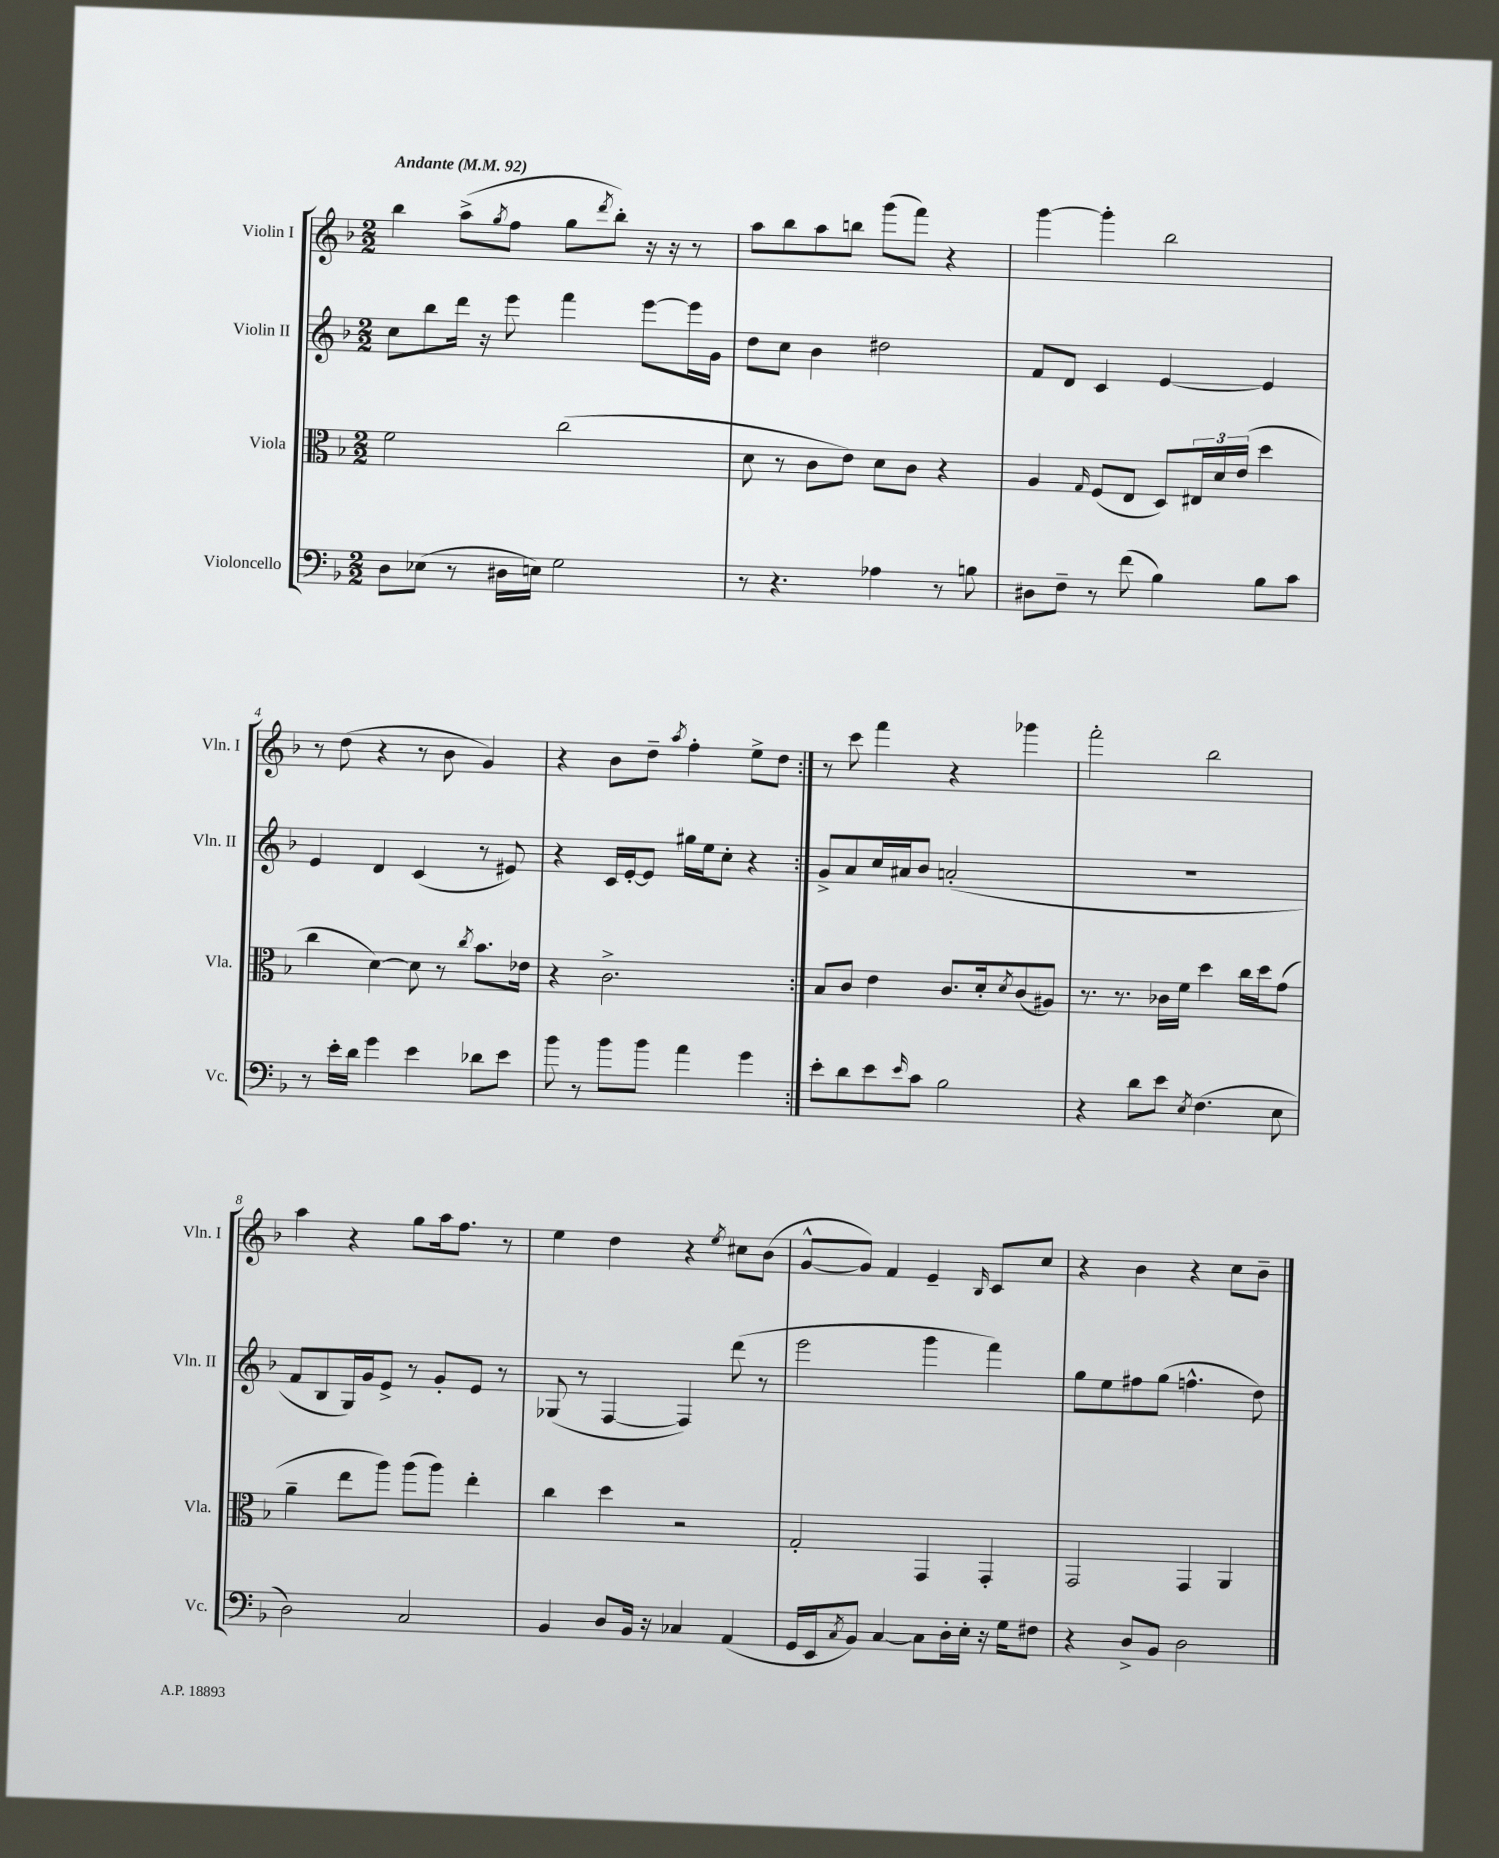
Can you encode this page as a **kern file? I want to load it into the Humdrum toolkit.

**kern	**kern	**kern	**kern
*staff4	*staff3	*staff2	*staff1
*clefF4	*clefC3	*clefG2	*clefG2
*k[b-]	*k[b-]	*k[b-]	*k[b-]
*M2/2	*M2/2	*M2/2	*M2/2
*MM92	*MM92	*MM92	*MM92
8D	2f	8cc	4bb-
(8E-	.	8bb-	.
8r	.	16ddd	(8aa^
.	.	16r	.
.	.	.	8qgg
16D#	.	8eee	8ff
16E)	.	.	.
2G	(2cc	4fff	8gg
.	.	.	8qddd
.	.	.	8bb-')
.	.	[8eee	16r
.	.	.	16r
.	.	16eee]	8r
.	.	16g	.
=	=	=	=
8r	8d	8dd	8aa
4.r	8r	8cc	8bb-
.	8c	4b-	8aa
.	8e)	.	8bb
4A-	8d	2dd#	(8ggg
.	8c	.	8fff)
8r	4r	.	4r
8B	.	.	.
=	=	=	=
8D#	4A	8f	[4ggg
8F~	.	8d	.
.	16qqG	.	.
8r	(8F	4c	4ggg']
(8f	8E	.	.
4B-)	8D)	[4e	2bb-
.	24E#	.	.
.	24d	.	.
.	(24e	.	.
8B-	4dd	4e]	.
8c	.	.	.
=	=	=	=
8r	4cc	4e	8r
16e'	.	.	(8dd
16d	.	.	.
4g	[4d)	4d	4r
4e	8d]	(4c	8r
.	8r	.	8b-
.	8qcc	.	.
8d-	8.b-	8r	4g)
8e	.	8e#)	.
.	16e-	.	.
=	=	=	=
8b-	4r	4r	4r
8r	.	.	.
8b-	2.c^	16c	8b-
.	.	[16e'	.
8b-	.	8e]	8dd~
.	.	.	8qaa
4a	.	16gg#	4ff'
.	.	16ee	.
.	.	8cc'	.
4g	.	4r	8ee^
.	.	.	8dd
=:|!	=:|!	=:|!	=:|!
8e'	8B-	8g^	8r
8d	8c	8a	8ccc
8e	4e	16cc	4fff
.	.	16a#	.
16qqe	.	.	.
8c	.	8b-	.
2B-	8.c	(2a'	4r
.	16d'	.	.
.	8qd	.	.
.	(8c	.	4ggg-
.	8A#)	.	.
=	=	=	=
4r	8.r	1r	2fff'
.	8.r	.	.
8d	.	.	.
8e	16c-	.	.
.	16f	.	.
8qE	.	.	.
(4.F	4dd	.	2bb-
.	16cc	.	.
.	16dd	.	.
8E	(8g	.	.
=	=	=	=
2D)	4a~	8f	4aa
.	.	8B-	.
.	8ee	16G)	4r
.	.	16g	.
.	8aa)	8e^	.
2C	(8aa	8r	8gg
.	8aa)	8g'	16aa
.	.	.	8.ff
.	4ee'	8e	.
.	.	8r	8r
=	=	=	=
4BB-	4cc	(8G-	4ee
.	.	8r	.
8D	4dd	[4F	4dd
16BB-	.	.	.
16r	.	.	.
4C-	2r	4F])	4r
.	.	.	8qee
(4AA	.	(8ddd	8cc#
.	.	8r	(8b-
=	=	=	=
16GG	2G'	2eee	[8g^^
16EE	.	.	.
8qC	.	.	.
8BB-)	.	.	8g])
[4C	.	.	4f
8C]	4GG	4ggg	4e~
16D'	.	.	.
16E'	.	.	.
.	.	.	16qqB-
16r	4GG'	4fff)	8c
16G	.	.	.
8F#	.	.	8cc
=	=	=	=
4r	2GG	8gg	4r
.	.	8ee	.
8D^	.	8ff#	4b-
8BB-	.	(8gg	.
2D	4GG	4.ff^^	4r
.	4AA	.	8cc
.	.	8dd)	8b-~
==	==	==	==
*-	*-	*-	*-
